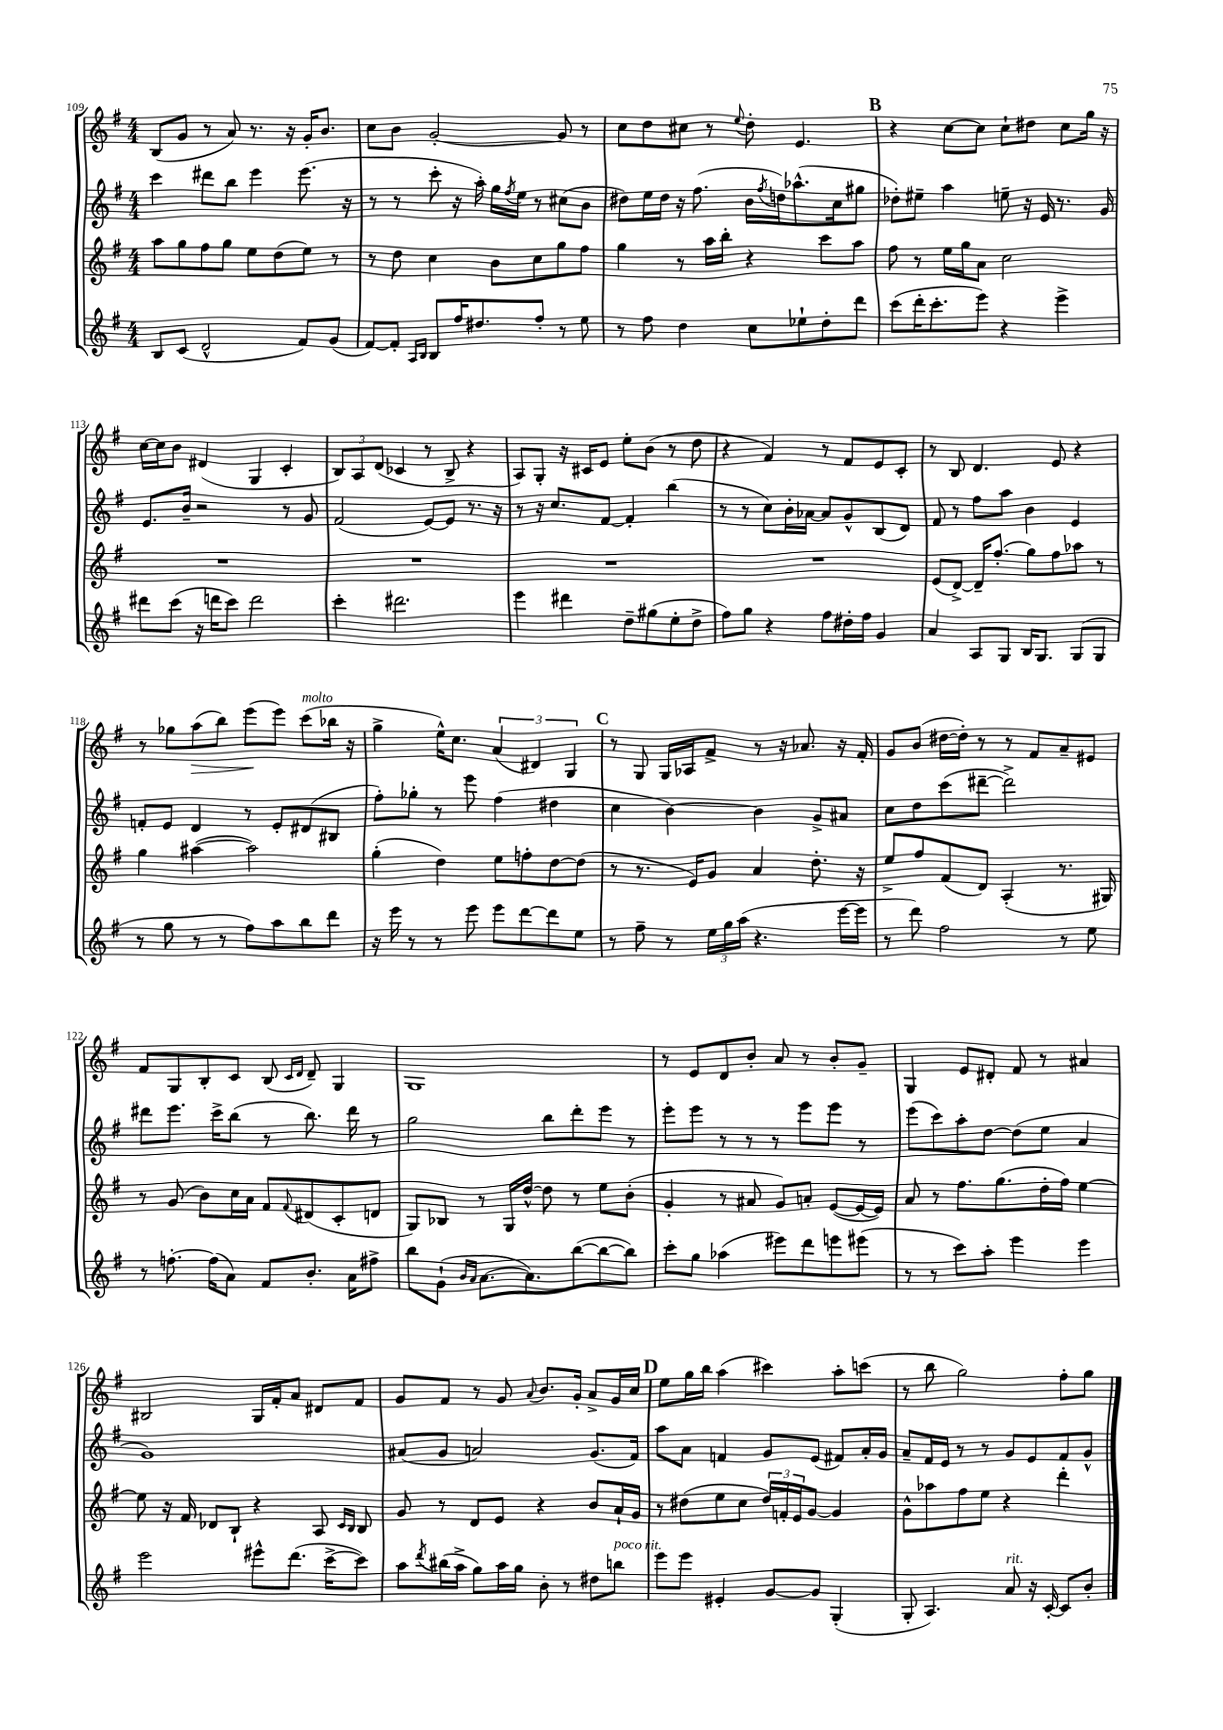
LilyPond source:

<<
\new StaffGroup <<
\new Staff = "s0" {
    \clef treble \key g \major \numericTimeSignature \time 4/4
    b8( g'8 r8 a'8) r8. r16 g'16-. b'8. |
    c''8 b'8 g'2~-. g'8 r8 |
    c''8 d''8 cis''8 r8 \appoggiatura { e''8 } d''8-. e'4. |
    \mark \markup { \bold "B" } r4 c''8~ c''8 c''8-! dis''8 c''8 g''16 r16 |
    c''16~ c''16 b'8 dis'4( g4 c'4-. |
    \tuplet 3/2 { b8) a8 d'8( } ces'4 r8 b8-> r4 |
    a8) g8-. r16 cis'16 e'8 e''8-. b'8( r8 d''8 |
    r4 fis'4) r8 fis'8 e'8 c'8-. |
    r8 b8 d'4. e'8 r4 |
    r8 ges''8 a''8\>( b''8) e'''8\!( e'''8) c'''8^\markup { \italic "molto" }( bes''16 r16 |
    g''4-> e''16-^) c''8. \tuplet 3/2 { a'4( dis'4) g4 } |
    \mark \markup { \bold "C" } r8 g8 g16 aes16 fis'8-> r8 r16 aes'8. r16 fis'16-. |
    g'8 b'8( dis''16~ dis''16-.) r8 r8 fis'8 a'8-- eis'8 |
    fis'8 g8 b8-. c'8 b8( \grace { c'16 d'16 } d'8--) g4 |
    g1 |
    r8 e'8 d'8 b'8-. a'8 r8 b'8-. g'8-- |
    g4 e'8 dis'8-. fis'8 r8 ais'4 |
    bis2 g16 fis'16-. a'8 dis'8 fis'8 |
    g'8 fis'8 r8 g'8 \appoggiatura { a'8 } b'8. g'16-. a'8-> g'16 c''16 |
    \mark \markup { \bold "D" } e''8 g''16 b''16 a''4( cis'''4) a''8-. c'''8( |
    r8 b''8 g''2) fis''8-. g''8 \bar "|." |
}
\new Staff = "s1" {
    \clef treble \key g \major \numericTimeSignature \time 4/4
    c'''4 dis'''8 b''8 e'''4 e'''8.( r16 |
    r8 r8 c'''8-. r16 a''16-.) g''16 \acciaccatura { fis''8 } e''16 r8 cis''8( b'8 |
    dis''8) e''16 dis''16 r16 fis''8.( b'16 \acciaccatura { fis''8 } d''16) aes''8.-^( c''16 gis''8 |
    \mark \markup { \bold "B" } des''8-.) eis''8-- a''4 e''8-- r16 e'16 r8. g'16 |
    e'8. b'16-- r2 r8 g'8 |
    fis'2( e'8~) e'8 r8. r16 |
    r8 r16 c''8. fis'8~ fis'4-. b''4( |
    r8 r8 c''8) b'16-. aes'16~ aes'8 g'8-^ b8( d'8) |
    fis'8 r8 fis''8 a''8 b'4 e'4 |
    f'8-. e'8 d'4 r8 e'8-. dis'8( bis8 |
    fis''8-.) ges''8-. r8 e'''8 fis''4( dis''4 |
    \mark \markup { \bold "C" } c''4 b'4~) b'4 g'8-> ais'8 |
    c''8 d''8 c'''8( dis'''8~-- dis'''2->) |
    dis'''8 e'''8. c'''16-> b''8( r8 b''8.) dis'''16 r8 |
    g''2 b''8 d'''8-. e'''8 r8 |
    e'''8-. e'''8 r8 r8 r8 e'''8 e'''8 r8 |
    e'''8( c'''8) a''8-. d''8~ d''8( e''8 a'4 |
    g'1) |
    ais'8( g'8 a'2) g'8.( fis'16) |
    \mark \markup { \bold "D" } a''8 a'8 f'4 g'8 e'8( fis'8) a'16-. g'16 |
    a'8-- fis'16 e'16 r8 r8 g'8 e'8 fis'8 g'8-^ \bar "|." |
}
\new Staff = "s2" {
    \clef treble \key g \major \numericTimeSignature \time 4/4
    a''8 g''8 fis''8 g''8 e''8 d''8( e''8) r8 |
    r8 d''8 c''4 b'8 c''8 g''8 fis''8 |
    g''4 r8 a''16 b''16-. r4 c'''8 a''8 |
    \mark \markup { \bold "B" } fis''8 r8 e''16 g''16 a'8 c''2 |
    R1 |
    R1 |
    R1 |
    R1 |
    e'8( d'8~->) d'16-- fis''8.-.( g''8) fis''8 aes''8 r8 |
    g''4 ais''4~( ais''2) |
    g''4-.( d''4) e''8 f''8-. d''8~ d''8( |
    \mark \markup { \bold "C" } r8 r8. e'16) g'8 a'4 d''8.-. r16 |
    e''8-> fis''8 fis'8( d'8) a4-.( r8. gis16) |
    r8 g'8( b'8) c''16 a'16 fis'8 \appoggiatura { fis'8 } dis'8( c'8-. d'8 |
    g8) bes8 r8 g16 d''16~-^ d''8 r8 e''8 b'8-.( |
    g'4-. r8 ais'8 g'8) a'8-. e'8~( e'16~ e'16) |
    a'8 r8 fis''8. g''8.( d''16-. fis''16) e''4~ |
    e''8 r16 fis'16 des'8 b8-! r4 a8 \grace { c'16 b16 } b8 |
    g'8 r8 d'8 e'8 r4 b'8 a'16-! g'16 |
    \mark \markup { \bold "D" } r8 dis''8( e''8 c''8 \tuplet 3/2 { dis''16) f'16-. e'16 } g'8~ g'4 |
    g'8-^ aes''8 fis''8 e''8 r4 d'''4-. \bar "|." |
}
\new Staff = "s3" {
    \clef treble \key g \major \numericTimeSignature \time 4/4
    b8 c'8( d'2-^ fis'8) g'8( |
    fis'8~) fis'8-. \grace { a16 b16 } b8 fis''16 dis''8. fis''8-. r8 e''8 |
    r8 fis''8 d''4 c''8 ees''8-! d''8-. d'''8 |
    \mark \markup { \bold "B" } c'''8( d'''16-. c'''8.-. e'''8) r4 e'''4-> |
    dis'''8 c'''8( r16 d'''16 c'''8) d'''2 |
    c'''4-. dis'''2. |
    e'''4 dis'''4 d''8-- gis''8( e''8-. d''8-> |
    fis''8) g''8 r4 fis''8 dis''16-. fis''16 g'4 |
    a'4 a8 g8 b16 g8. g8( g8 |
    r8 g''8 r8 r8 fis''8) a''8 b''8 d'''8 |
    r16 e'''16 r8 r8 e'''8 e'''8 d'''8~ d'''8 e''8 |
    \mark \markup { \bold "C" } r8 fis''8-- r8 \tuplet 3/2 { e''16 g''16 a''16( } r4. e'''16~ e'''16 |
    r8 d'''8) fis''2 r8 e''8 |
    r8 f''8.~-. f''16( a'8) fis'8 b'8.-. a'16 fis''8-> |
    b''8 g'8-!( \grace { b'16 a'16 } a'8.~ a'8.) b''8~( b''8~ b''8) |
    c'''8-. g''8 aes''4( eis'''8) d'''8 e'''8 eis'''8( |
    r8 r8 c'''8) a''8-. e'''4 e'''4 |
    e'''2 eis'''8-^ d'''8.( c'''16~-> c'''8) |
    a''8 \acciaccatura { d'''8 } bis''16( a''16-> g''8) a''16 g''16 b'8-. r8 dis''8 b''8^\markup { \italic "poco rit." } |
    \mark \markup { \bold "D" } e'''8 e'''8 eis'4-. g'8~ g'8 g4-.( |
    g8-. a4.) a'8^\markup { \italic "rit." } r16 c'16~-. c'8 b'8-. \bar "|." |
}
>>
>>
\layout { \context { \Score currentBarNumber = #109 } }
